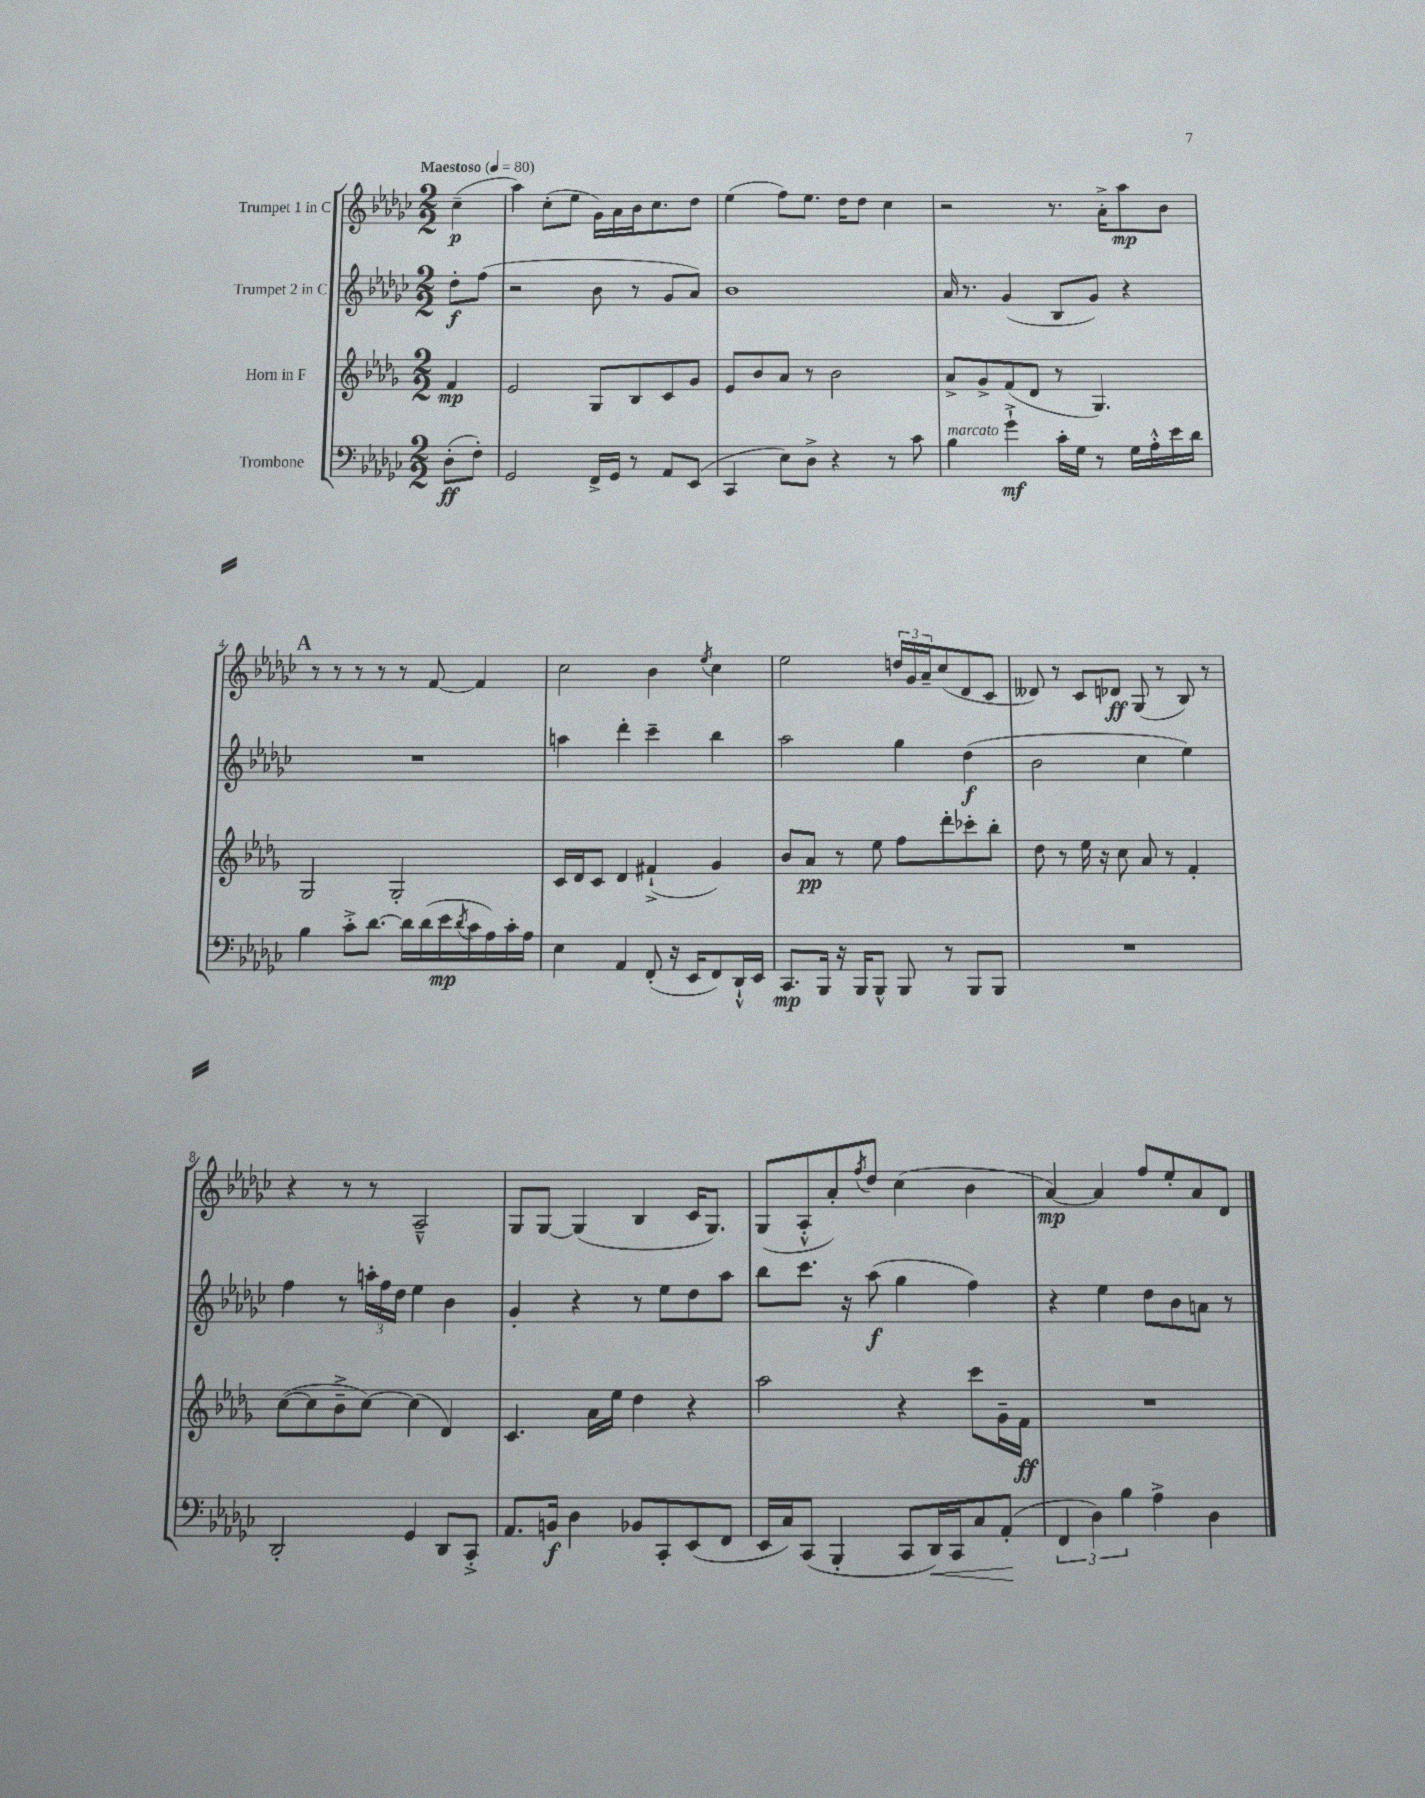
<<
\new StaffGroup <<
\new Staff = "s0" \with { instrumentName = "Trumpet 1 in C" } {
    \clef treble \key ges \major \numericTimeSignature \time 2/2 \partial 4 \tempo "Maestoso" 4 = 80
    ces''4--\p( |
    aes''4) ces''8-.( ees''8 ges'16) aes'16 bes'16 ces''8. des''8 |
    ees''4( f''8) ees''8. des''16 des''8 ces''4 |
    r2 r8. aes'16-.-> aes''8\mp bes'8 |
    \mark \markup { \bold "A" } r8 r8 r8 r8 r8 f'8~ f'4 |
    ces''2 bes'4 \acciaccatura { ees''8 } ces''4 |
    ees''2 \tuplet 3/2 { d''16 ges'16 aes'16-- } ces''8( des'8 ces'8 |
    deses'8) r8 ces'8 des'8\ff ges8( r8 bes8) r8 |
    r4 r8 r8 aes2---^ |
    ges8 ges8~ ges4( bes4 ces'16 ges8.) |
    ges8( aes8-.-^ aes'8-.) \acciaccatura { f''8 } des''8 ces''4( bes'4 |
    aes'4~\mp) aes'4 f''8 ees''8-. aes'8 des'8 \bar "|." |
}
\new Staff = "s1" \with { instrumentName = "Trumpet 2 in C" } {
    \clef treble \key ges \major \numericTimeSignature \time 2/2 \partial 4
    des''8-.\f f''8( |
    r2 bes'8 r8 ges'8 aes'8) |
    bes'1 |
    aes'16 r8. ges'4( bes8 ges'8) r4 |
    \mark \markup { \bold "A" } R1 |
    a''4 des'''4-. ces'''4-- bes''4 |
    aes''2 ges''4 des''4\f( |
    bes'2 ces''4 ees''4) |
    f''4 r8 \tuplet 3/2 { a''16-. f''16 des''16 } ees''4 bes'4 |
    ges'4-. r4 r8 ees''8 des''8 aes''8 |
    bes''8 ces'''8. r16 aes''8\f( ges''4 f''4) |
    r4 ees''4 des''8 bes'8 a'8 r8 \bar "|." |
}
\new Staff = "s2" \with { instrumentName = "Horn in F" } {
    \clef treble \key des \major \numericTimeSignature \time 2/2 \partial 4
    f'4\mp |
    ees'2 ges8 bes8 c'8 ges'8 |
    ees'8 bes'8 aes'8 r8 bes'2 |
    aes'8-> ges'8-> f'8( des'8 r8 ges4.) |
    \mark \markup { \bold "A" } ges2 ges2-. |
    c'16 des'16 c'8 des'4 fis'4-!->( ges'4) |
    bes'8 aes'8\pp r8 ees''8 f''8 des'''8-. ces'''8-. bes''8-. |
    des''8 r8 ees''16 r16 c''8 aes'8 r8 f'4-. |
    c''8~( c''8 bes'8---> c''8~) c''4( des'4) |
    c'4. aes'16 ees''16 des''4 r4 |
    aes''2 r4 c'''8 ges'16-- f'16\ff |
    R1 \bar "|." |
}
\new Staff = "s3" \with { instrumentName = "Trombone" } {
    \clef bass \key ges \major \numericTimeSignature \time 2/2 \partial 4
    des8-.\ff( f8-.) |
    ges,2 f,16-> ges,16 r8 aes,8 ees,8( |
    ces,4 ees8) des8-> r4 r8 ces'8 |
    bes4^\markup { \italic "marcato" } ges'4-!->\mf ces'16-. ges16 r8 ges16 aes16-.-^ ees'16 des'16 |
    \mark \markup { \bold "A" } bes4 ces'8-.-> des'8.~ des'16 des'16( ees'16\mp \acciaccatura { des'8 } ces'16 aes16) ces'16-. aes16 |
    ees4 aes,4 f,8-.( r16 ees,16 f,8) des,16-!-^ ees,16 |
    ces,8.\mp bes,,16 r16 bes,,16 bes,,8-^ bes,,8 r8 bes,,8 bes,,8 |
    R1 |
    des,2-. ges,4 des,8 ces,8-.-> |
    aes,8. b,16\f des4 bes,8 ces,8-. ees,8( f,8 |
    ees,16 ces16) ces,8( bes,,4-. ces,8 des,16\<) ces,16 ces8 aes,8-.\!( |
    \tuplet 3/2 { f,4 des4) bes4 } aes4-> des4 \bar "|." |
}
>>
>>
